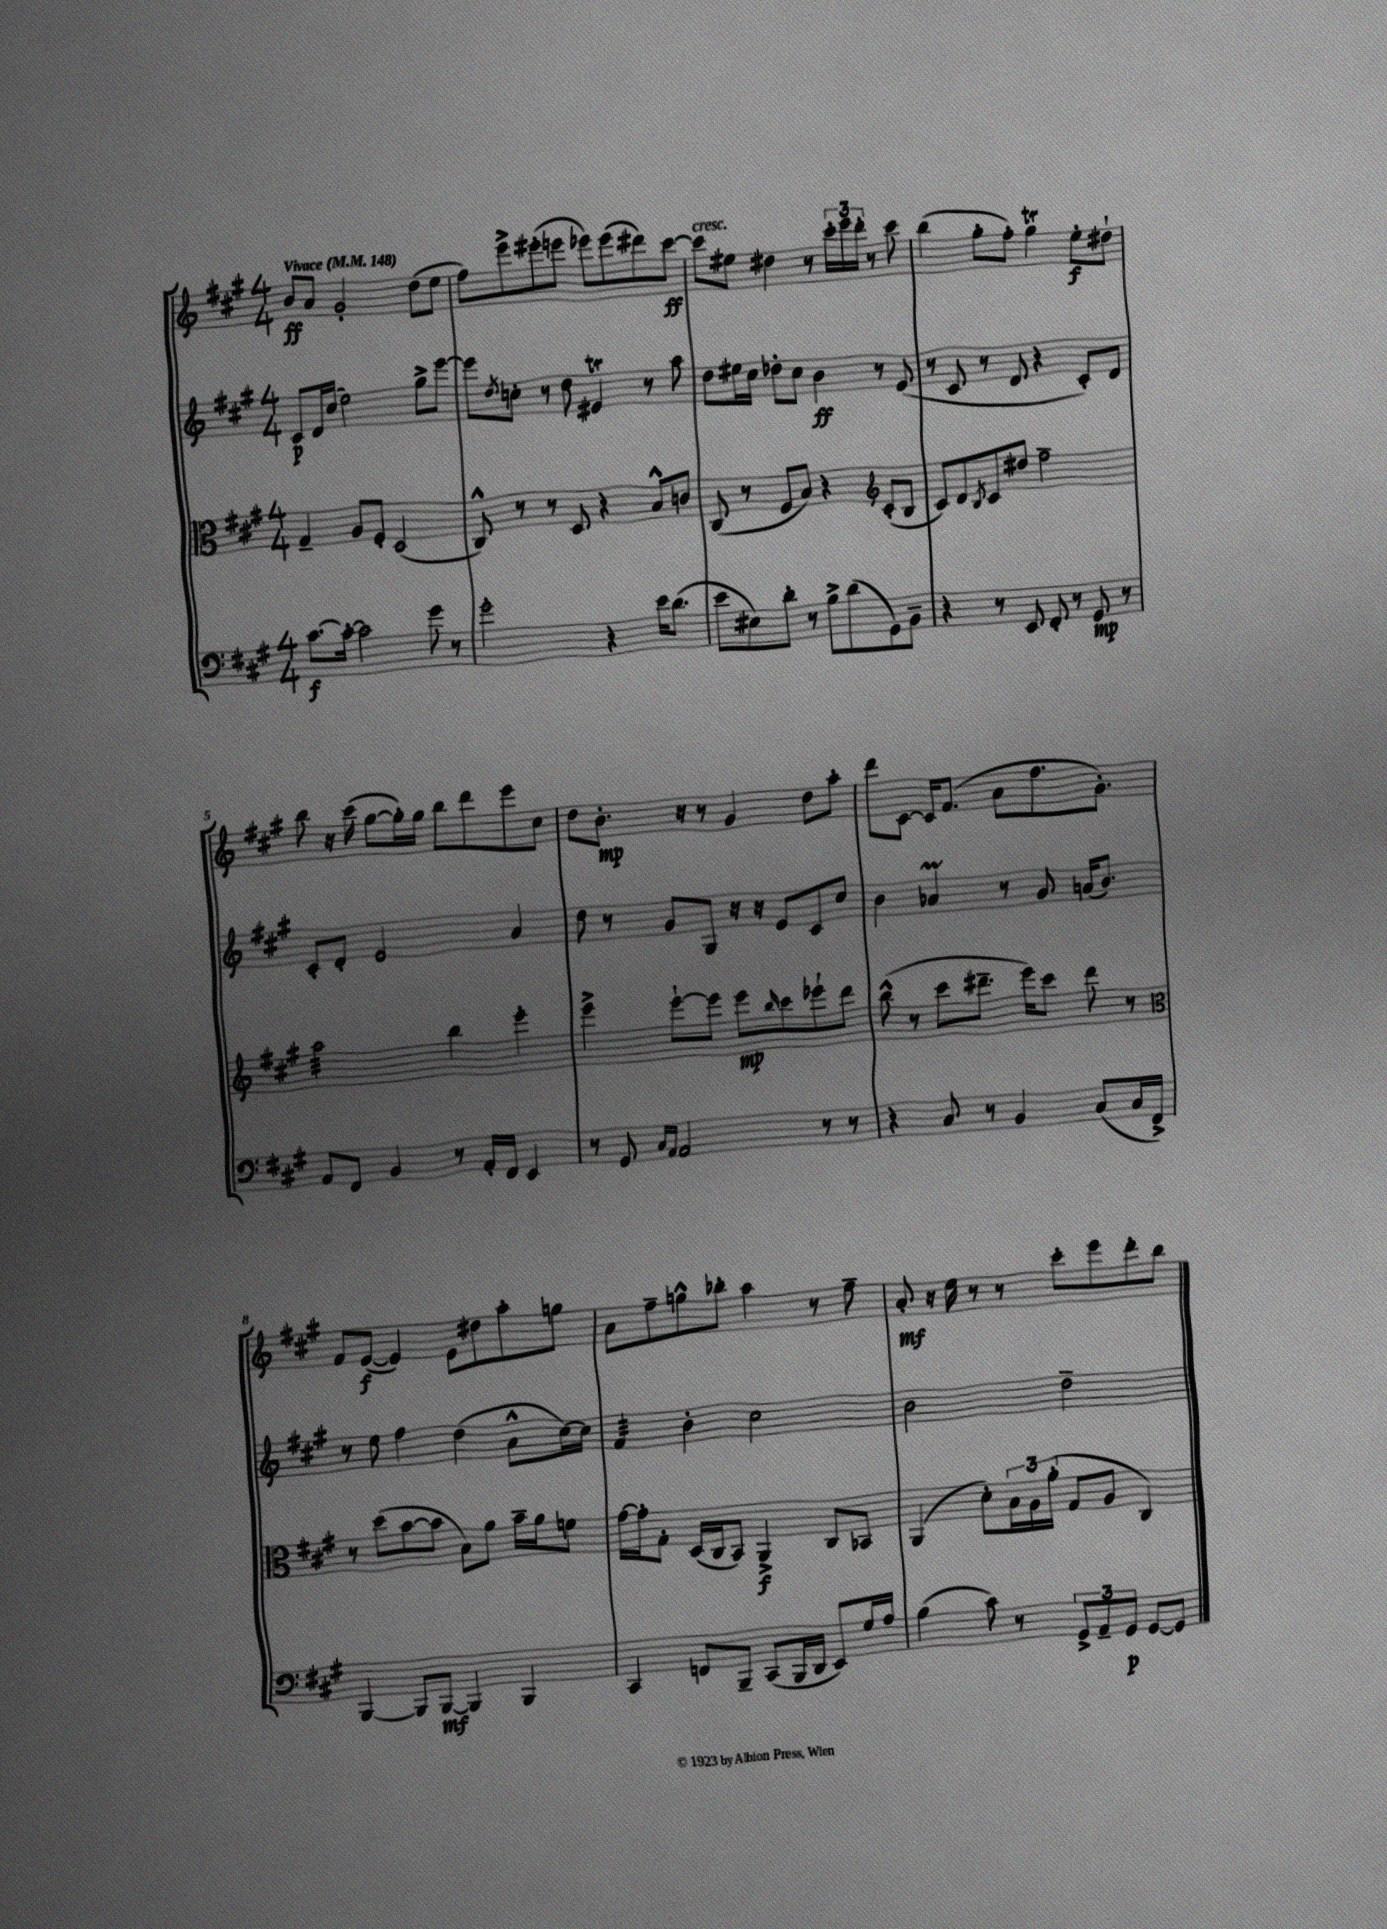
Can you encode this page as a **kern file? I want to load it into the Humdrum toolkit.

**kern	**dynam	**kern	**dynam	**kern	**dynam	**kern	**dynam
*part4	*part4	*part3	*part3	*part2	*part2	*part1	*part1
*staff4	*staff4	*staff3	*staff3	*staff2	*staff2	*staff1	*staff1
*clefF4	*	*clefC3	*	*clefG2	*	*clefG2	*
*k[f#c#g#]	*	*k[f#c#g#]	*	*k[f#c#g#]	*	*k[f#c#g#]	*
*M4/4	*	*M4/4	*	*M4/4	*	*M4/4	*
*MM148	*	*MM148	*	*MM148	*	*MM148	*
=1	=1	=1	=1	=1	=1	=1	=1
!	!	!	!	!	!	!LO:TX:a:B:t=Vivace	!
[8.c#\L	f	4G#~/	.	8c#/L	p	8b/L	ff
.	.	.	.	16d/L	.	8a/J	.
16c#'\Jk_	.	.	.	(16cc#/JJ	.	.	.
2c#\]	.	8A/L	.	2ee\)	.	2g#'/	.
.	.	8F#'/J	.	.	.	.	.
.	.	(2D/	.	.	.	.	.
8g#\	.	.	.	8gg#^\L	.	(8dd\L	.
8r	.	.	.	[8eee\J	.	8ee\J	.
=2	=2	=2	=2	=2	=2	=2	=2
2g#'\	.	8C#^^/)	.	8eee\L]	.	8ff#\L)	.
.	.	.	.	8qdd/	.	.	.
.	.	8r	.	8ccn'\J	.	8eee^\	.
.	.	8r	.	8r	.	(8eee#X'\	.
.	.	8D/	.	8dd\	.	8eeen\J	.
4r	.	4r	.	4e#Xt/	.	8eee-X\L)	.
.	.	.	.	.	.	(8eee-\	.
16e\KL	.	8B^^/L	.	8r	.	8ddd#X\)	.
(8.d\J	.	.	.	.	.	.	.
.	.	8cn/J	.	8aa\	.	[8ccc#\J	ff
=3	=3	=3	=3	=3	=3	=3	=3
!	!	!	!	!	!	!LO:TX:a:i:t=cresc.	!
8e\L	.	(8C#/	.	8dd\L	.	8ccc#\L]	.
8E#X\)	.	8r	.	16ee#X\L	.	8ee#X\J	.
.	.	.	.	16cc#\JJ	.	.	.
8d'\J	.	8F#/L	.	8dd-X'\L	.	4dd#X\	.
8r	.	8B/J)	.	8cc#\J	.	.	.
8B^\L	.	4r	.	4b\	ff	8r	.
(8d\	.	.	.	.	.	24ccc#'\LL	.
.	.	.	.	.	.	24eee\	.
.	.	.	.	.	.	24ddd'\JJ	.
*	*	*clefG2	*	*	*	*	*
8GG#\)	.	(8c#'/L	.	8r	.	8r	.
8BB~\J	.	8B/J	.	(8e/	.	8ccc#\	.
=4	=4	=4	=4	=4	=4	=4	=4
4r	.	8c#/L)	.	8r	.	(4bb\	.
.	.	8d/	.	8c#/	.	.	.
.	.	8qB/	.	.	.	.	.
8r	.	8c#/	.	8r	.	8gg#'\L	.
8EE/	.	8dd#X/J	.	8d/	.	8ff#'\J)	.
8FF#'/	.	2ff#~\	.	4r	.	4gg#t\	.
8r	.	.	.	.	.	.	.
8GG#/	mp	.	.	8c#'/L)	.	8ee'\L	f
8r	.	.	.	8d/J	.	8dd#X`\J	.
!!LO:LB:g=z
=5	=5	=5	=5	=5	=5	=5	=5
*	*	*tremolo	*	*	*	*	*
8AA/L	.	32aa\LLL	.	8c#'/L	.	8bb\	.
.	.	32aa\	.	.	.	.	.
.	.	32aa\	.	.	.	.	.
.	.	32aa\	.	.	.	.	.
8FF#/J	.	32aa\	.	8d'/J	.	16r	.
.	.	32aa\	.	.	.	.	.
.	.	32aa\	.	.	.	(16ccc#\	.
.	.	32aa\	.	.	.	.	.
4BB/	.	32aa\	.	2e/	.	[8gg#\L	.
.	.	32aa\	.	.	.	.	.
.	.	32aa\	.	.	.	.	.
.	.	32aa\	.	.	.	.	.
.	.	32aa\	.	.	.	16gg#'\L])	.
.	.	32aa\	.	.	.	.	.
.	.	32aa\	.	.	.	16gg#\JJ	.
.	.	32aa\JJJ	.	.	.	.	.
*	*	*Xtremolo	*	*	*	*	*
8r	.	4bb\	.	.	.	8bb\L	.
16AA'/LL	.	.	.	.	.	8ddd\	.
16FF#/JJ	.	.	.	.	.	.	.
4EE/	.	4eee'\	.	4a/	.	8eee\	.
.	.	.	.	.	.	8cc#\J	.
=6	=6	=6	=6	=6	=6	=6	=6
8r	.	4eee^\	.	8dd\	.	8dd\L	.
8GG#/	.	.	.	8r	.	8.b'\J	mp
16qqC#/LL	.	.	.	.	.	.	.
16qqAA/JJ	.	.	.	.	.	.	.
2AA/	.	[8eee`\L	.	8g#/L	.	.	.
.	.	.	.	.	.	16r	.
.	.	8eee\J]	.	8G#/J	.	8r	.
.	.	8eee\L	mp	16r	.	4g#/	.
.	.	.	.	16r	.	.	.
.	.	16qqbb/	.	.	.	.	.
.	.	8ccc#\	.	8e/L	.	.	.
8r	.	8eee-X`\	.	8c#/	.	8dd\L	.
8r	.	8ddd\J	.	8cc#/J	.	8aa'\J	.
=7	=7	=7	=7	=7	=7	=7	=7
4r	.	(8bb^^\	.	4b\	.	8ddd\L	.
.	.	8r	.	.	.	[8c#\J	.
8C#/	.	8ccc#\L	.	4a-XM/	.	16c#/KL]	.
.	.	.	.	.	.	(8.f#/J	.
8r	.	8.ddd#X~\J	.	.	.	.	.
4BB/	.	.	.	8r	.	8a\L	.
.	.	16eee\KL)	.	.	.	.	.
.	.	8ccc#\J	.	8g#/	.	8.ff#\	.
(8C#/L	.	8ddd#\	.	(16an/KL	.	.	.
.	.	.	.	8.b/J)	.	8.g#'\J)	.
16C#/L	.	8r	.	.	.	.	.
16FF#^/JJ)	.	.	.	.	.	.	.
!!LO:LB:g=z
=8	=8	=8	=8	=8	=8	=8	=8
*	*	*clefC3	*	*	*	*	*
[4BBB/	.	8r	.	8r	.	8f#/L	.
.	.	(8dd\L	.	8ee\	.	([8e/J	f
8BBB/L]	.	[8b\	.	4ff#\	.	4e/])	.
[8BBB/J	mf	8b\J]	.	.	.	.	.
4BBB/]	.	8B\L)	.	(4dd\	.	8e\L	.
.	.	8a\J	.	.	.	8dd#X\	.
4BBB/	.	16b~\LL	.	8a^^\L	.	8aa'\	.
.	.	16a\J	.	.	.	.	.
.	.	8fn\J	.	[16cc#\L)	.	8ggn\J	.
.	.	.	.	16cc#\JJ]	.	.	.
=9	=9	=9	=9	=9	=9	=9	=9
*	*	*	*	*tremolo	*	*	*
4CC#/	.	[16g#\LL	.	32f#/LLL	.	8a\L	.
.	.	.	.	32f#/	.	.	.
.	.	16g#'\J]	.	32f#/	.	.	.
.	.	.	.	32f#/	.	.	.
.	.	8G#'\J	.	32f#/	.	8ff#~\	.
.	.	.	.	32f#/	.	.	.
.	.	.	.	32f#/	.	.	.
.	.	.	.	32f#/JJJ	.	.	.
*	*	*	*	*Xtremolo	*	*	*
8FFn/L	.	(16D/LL	.	4b'\	.	8ggn^^\	.
.	.	16C#/J	.	.	.	.	.
8BBB~/J	.	8BB/J)	.	.	.	8bb-X'\J	.
(8CC#/L	.	4AA^/	f	2cc#\	.	4aa\	.
16BBB/L	.	.	.	.	.	.	.
16DD/JJ	.	.	.	.	.	.	.
8EE/L)	.	8C#/L	.	.	.	8r	.
16G#/L	.	8BB-X/J	.	.	.	8ff#~\	.
16A/JJ	.	.	.	.	.	.	.
=10	=10	=10	=10	=10	=10	=10	=10
(4B\	.	(4AA/	.	2b\	.	8a'/	mf
.	.	.	.	.	.	16r	.
.	.	.	.	.	.	16ee\	.
8c#\)	.	8d'\L)	.	.	.	8r	.
8r	.	24B\L	.	.	.	8r	.
.	.	24A\	.	.	.	.	.
.	.	(24a'\JJ	.	.	.	.	.
12GG#^/L	.	8G#/L	.	2dd~\	.	8ccc#'\L	.
12AA~/	.	.	.	.	.	.	.
.	.	8A/J	.	.	.	8eee\	.
12GG#/J	p	.	.	.	.	.	.
[8GG#/L	.	4C#/)	.	.	.	8ddd'\	.
8GG#/J]	.	.	.	.	.	8bb\J	.
==	==	==	==	==	==	==	==
*-	*-	*-	*-	*-	*-	*-	*-
